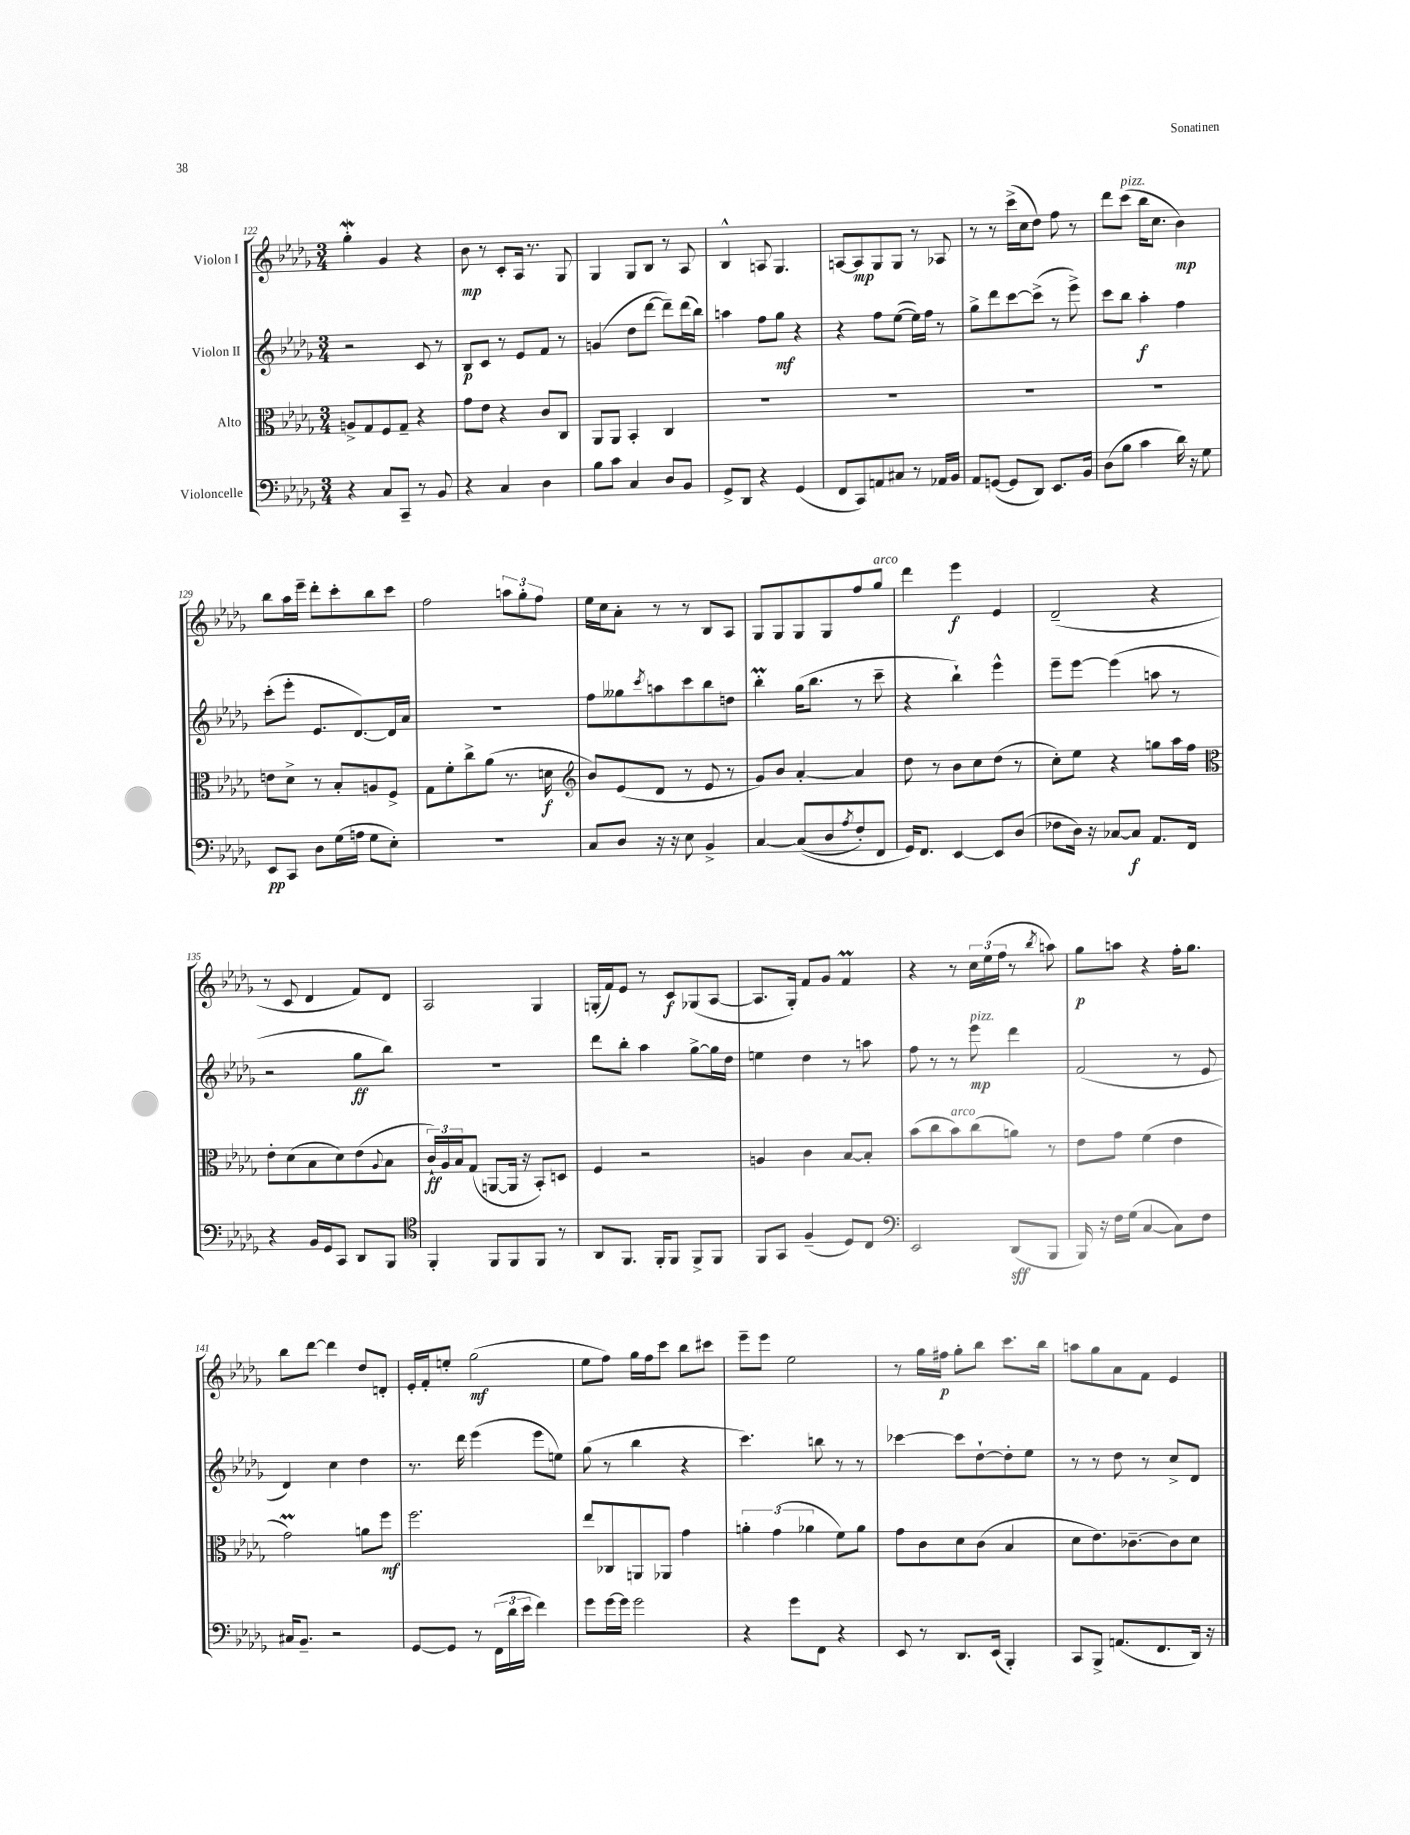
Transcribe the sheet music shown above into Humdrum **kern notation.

**kern	**kern	**kern	**kern
*staff4	*staff3	*staff2	*staff1
*clefF4	*clefC3	*clefG2	*clefG2
*k[b-e-a-d-g-]	*k[b-e-a-d-g-]	*k[b-e-a-d-g-]	*k[b-e-a-d-g-]
*M3/4	*M3/4	*M3/4	*M3/4
4r	8A^	2r	4gg-'
.	8G-	.	.
8C	8F	.	4g-
8CC~	8G-~	.	.
8r	4r	8c	4r
8BB-	.	8r	.
=	=	=	=
4r	8g-	8B-	8b-
.	8e-	8c	8r
4C	4r	8r	8c'
.	.	8e-	16A-
.	.	.	8.r
4D-	8c	8f	.
.	8C	8r	8G-
=	=	=	=
8B-	8AA-	(4g	4G-
8c	8AA-	.	.
4C	4BB-'	8dd-	8G-
.	.	[8ddd-	8B-
8D-	4C	8ddd-~])	8r
8BB-	.	(16ddd-	8A-
.	.	16bb-)	.
=	=	=	=
8GG-^	2.r	4aa	4B-^^
8DD-	.	.	.
4r	.	8ff	8A
.	.	8gg-	4.G-
(4GG-	.	4r	.
=	=	=	=
8FF	2.r	4r	[8A
8CC)	.	.	8A]
8AA	.	8ff	8G-
8C#	.	([8ee-	8G-
8r	.	16ee-])	8r
.	.	16ff	.
16AA-	.	8r	8A-
16BB-	.	.	.
=	=	=	=
8AA-	2.r	8gg-^	8r
([8GG	.	8ddd-	8r
8GG]	.	[8ccc	(16ccc^
.	.	.	16cc
8DD-)	.	(8ccc^]	8dd-)
8.EE-	.	8r	8ff
.	.	8eee-^)	8r
16BB-	.	.	.
=	=	=	=
(8D-	2.r	8ccc	8ddd-
8B-	.	8bb-	(8ccc
4c	.	4aa-'	16bb-
.	.	.	8.cc
16d-)	.	4ff	4b-)
16r	.	.	.
8G-	.	.	.
=	=	=	=
8EE-	8e	(8ccc'	8bb-
8CC	8d-^	8eee-'	16aa-
.	.	.	16eee-~
8D-	8r	8.e-	8ddd-'
(16G-	8B-'	.	8ccc'
16A	.	[8.d-)	.
8G-	8A	.	8bb-
8E-')	8F^	16d-]	8ccc
.	.	16a-	.
=	=	=	=
2.r	8G-	2.r	2ff
.	8f'	.	.
.	8cc^	.	.
.	(8a-	.	.
.	8.r	.	12aa
.	.	.	12gg-'
.	.	.	12ff
.	16d	.	.
=	=	=	=
*	*clefG2	*	*
8C	8b-)	8ff	16ee-
.	.	.	16cc
8D-	(8e-	8gg--	8a-'
.	.	8qccc	.
16r	8d-	8aa	8r
16r	.	.	.
8E-	8r	8ccc	8r
4BB-^	8e-	8bb-	8B-
.	8r	8dd	8A-
=	=	=	=
[4C	8g-)	4bb-'	8G-
.	8b-	.	8G-
&((8C]	[4a-'	(16gg-	8G-
.	.	8.bb-	.
8D-	.	.	8G-
8qA-	.	.	.
8F')	4a-]	8r	8ff
8FF	.	8ccc~	8gg-
=	=	=	=
16GG-&)	8dd-	4r	4ddd-
8.FF	.	.	.
.	8r	.	.
[4EE-	8b-	4bb-`)	4eee-
.	8cc	.	.
8EE-]	(8dd-	4eee-^^	4e-
(8D-	8r	.	.
=	=	=	=
8F-	8cc')	8eee-~	(2d-~
16D-)	8ee-	[8eee-	.
16r	.	.	.
[8C-	4r	(4eee-]	.
8C-]	.	.	.
8.AA-	8gg	8aa	4r
.	16aa-	8r	.
16FF	16ff	.	.
=	=	=	=
*	*clefC3	*	*
4r	8e-'	2r	8r
.	(8d-	.	8c
16BB-	8B-	.	4d-
16GG-	.	.	.
8CC	8d-)	.	.
8DD-	(8e-	8gg-	8f)
.	8qqA-	.	.
8BBB-	8B-	8bb-)	8d-
=	=	=	=
*clefC4	*	*	*
4FF'	24c`)	2.r	2A-
.	24A-	.	.
.	24B-	.	.
.	(8G-	.	.
8FF	[8AA	.	.
8FF	16AA]	.	.
.	16r	.	.
8FF	8BB-')	.	4G-
8r	8D	.	.
=	=	=	=
8AA-	4F	8ddd-	(16G'
.	.	.	16f)
8.FF	.	8bb-'	8e-
.	2r	4aa-	8r
16FF'	.	.	.
8FF	.	.	8c
8FF^	.	[8gg-^	(8G-
8FF	.	16gg-]	[8A-
.	.	16dd-	.
=	=	=	=
8FF	4A	4ee	8.A-]
8GG-	.	.	.
.	.	.	16G-')
(4F~	4c	4dd-	8f
.	.	.	8g-
8D-)	[8B-	8r	4f
8C	8B-']	8aa	.
=	=	=	=
*clefF4	*	*	*
2EE-	(8b-	8ff	4r
.	8cc	8r	.
.	8b-)	8r	8r
.	(8cc	8eee-	24cc
.	.	.	(24ee-
.	.	.	24ff
(8DD-	8a)	4ddd-	8r
.	.	.	8qbb-
8BBB-	8r	.	8aa)
=	=	=	=
16BBB-)	8e-	(2f	8gg-
16r	.	.	.
16F	8g-	.	8aa
(16G-	.	.	.
[4C	(4f	.	4r
8C])	4e-	8r	16ff'
.	.	.	8.gg-
8F	.	8e-	.
=	=	=	=
16C#	2g-)	4d-)	8bb-
8.BB-~	.	.	.
.	.	.	[8ddd-
2r	.	4cc	4ddd-]
.	8a	4dd-	8dd-
.	8ff	.	8d'
=	=	=	=
[8GG-	2.ff	8.r	16e-'
.	.	.	16f'
8GG-]	.	.	8ee'
.	.	16ddd-	.
8r	.	(4eee-	(2gg-
(24FF	.	.	.
24d-	.	.	.
24e-	.	.	.
4f)	.	8eee-	.
.	.	8ee)	.
=	=	=	=
8g-	8ee-	(8gg-	8ee-
[16g-	8C-	8r	8ff)
16g-]	.	.	.
2g-	8AA	4bb-	16gg-
.	.	.	16ff
.	8AA-	.	8ccc
.	4g-	4r	8bb-
.	.	.	8ccc#
=	=	=	=
4r	6a'	4.ccc)	8eee-~
.	.	.	8eee-
.	(6g-	.	.
8g-	.	.	2ee-
.	6a-	.	.
8FF	.	8bb	.
4r	8f)	8r	.
.	8a-	8r	.
=	=	=	=
8EE-	8g-	[4ccc-	8r
8r	8c	.	16gg-
.	.	.	16ff#
8.DD-	8d-	8ccc-]	8gg-'
.	(8c	[8dd-`	8bb-
(16EE-	.	.	.
4BBB-')	4B-	8dd-']	8.ccc
.	.	8ee-	.
.	.	.	16bb-
=	=	=	=
8CC	8d-	8r	8aa
8BBB-^	8.e-)	8r	8gg-
(8.AA	.	8dd-	8a-
.	[8.c-~	.	.
.	.	8r	8f
8.FF	.	.	.
.	8c-]	8cc^	4e-
16DD-)	8d-	8d-	.
16r	.	.	.
==	==	==	==
*-	*-	*-	*-
